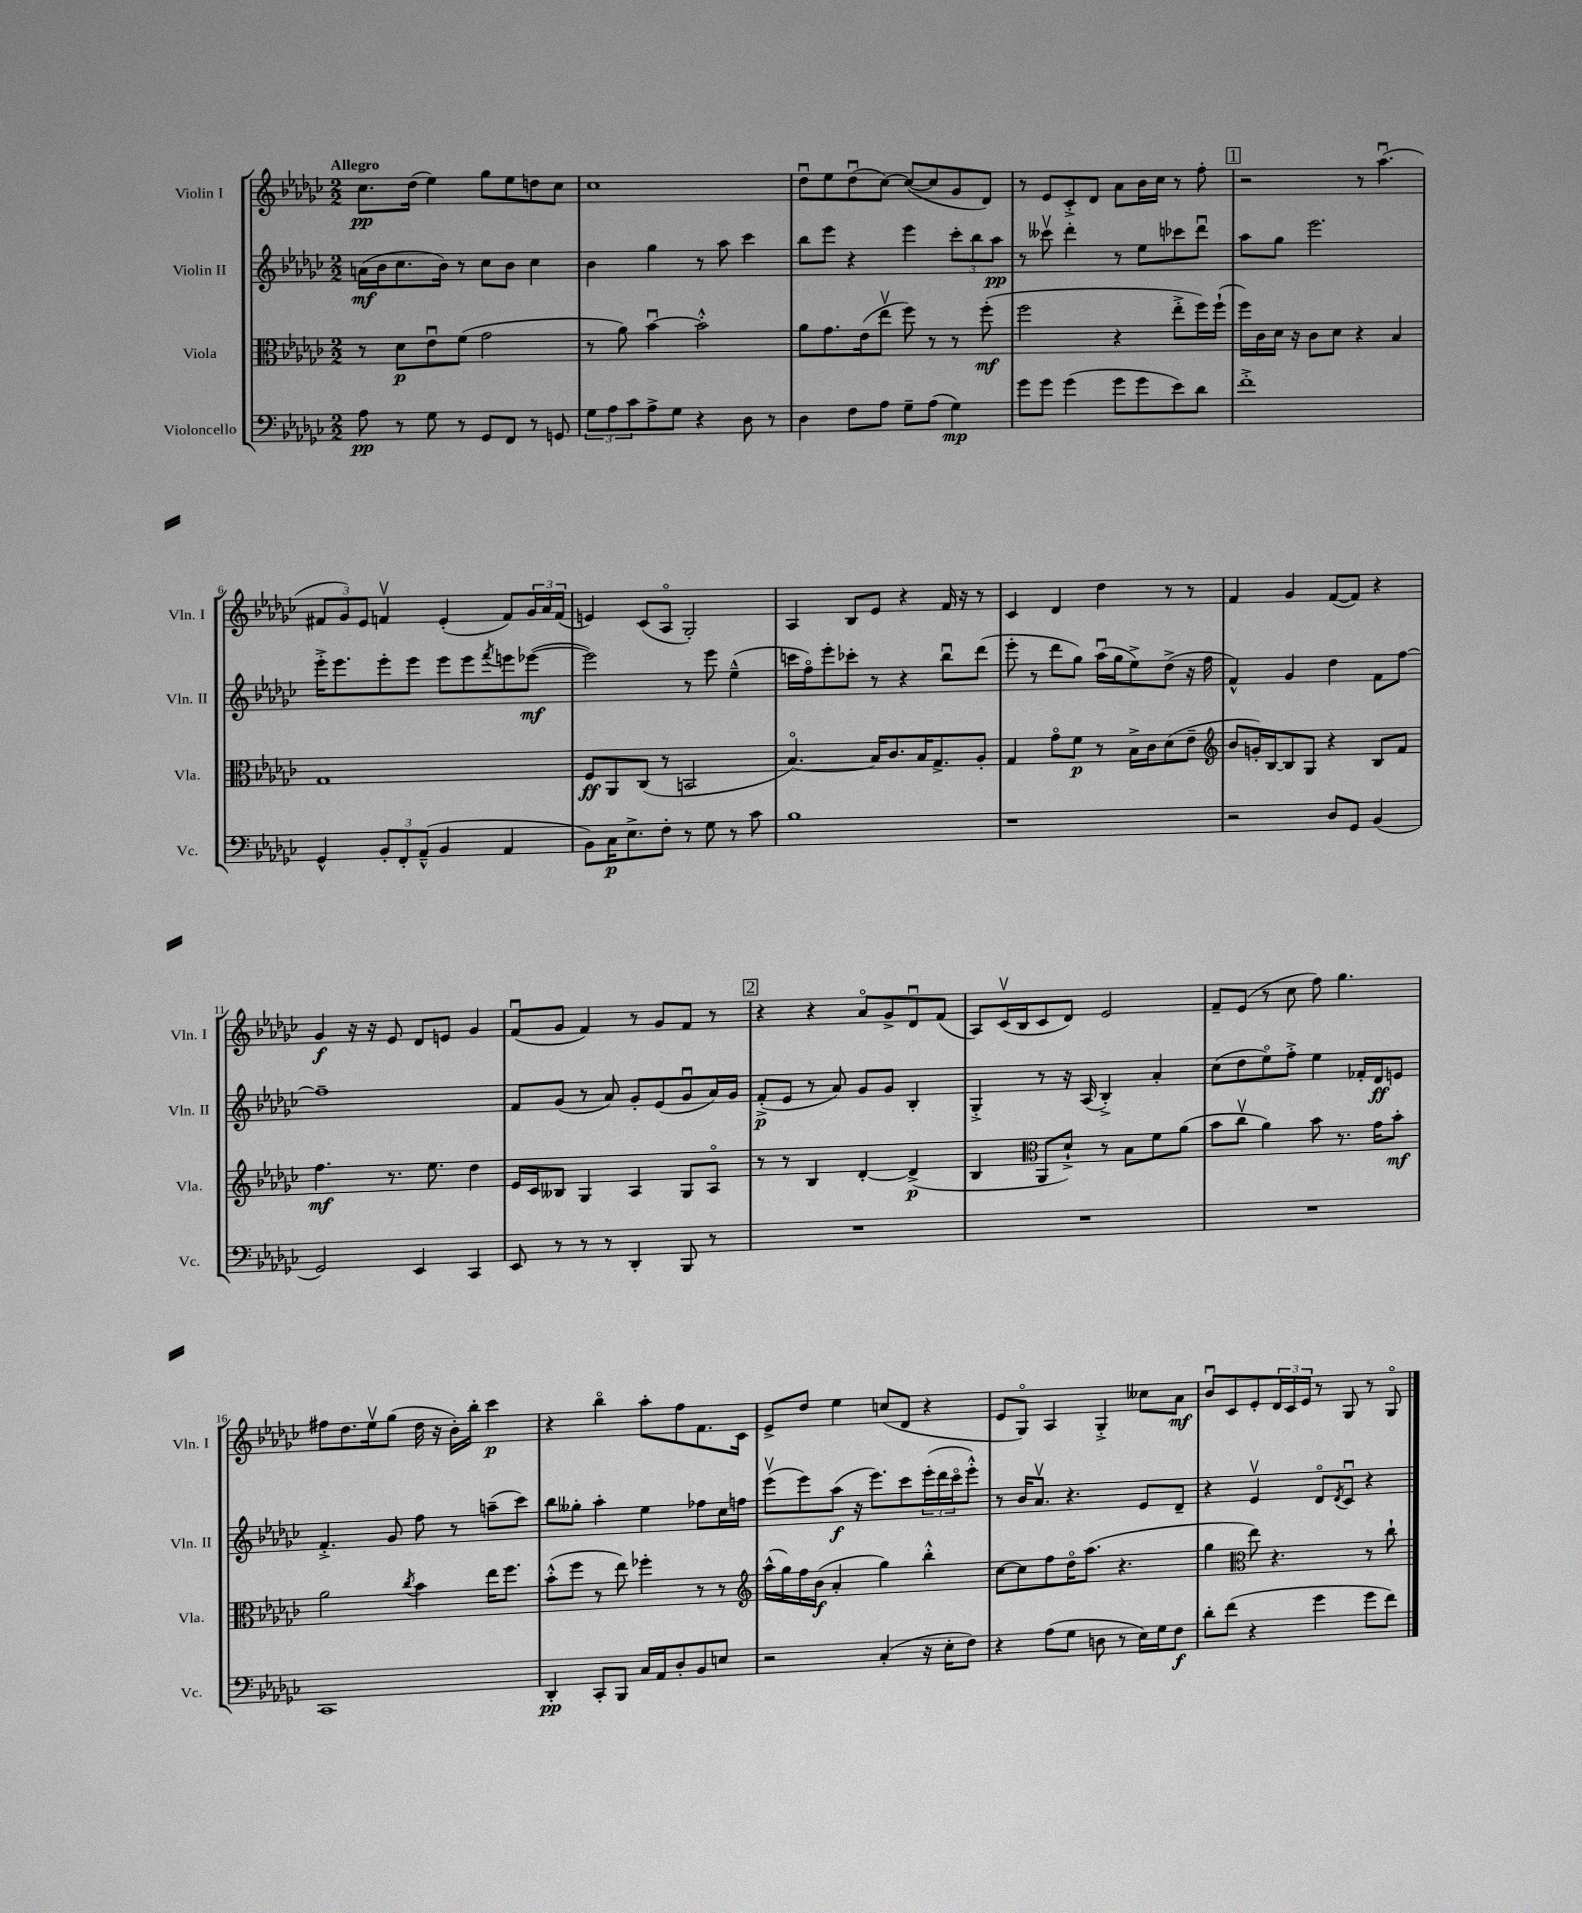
<<
\new StaffGroup <<
\new Staff = "s0" \with { instrumentName = "Violin I" shortInstrumentName = "Vln. I" } {
    \clef treble \key ges \major \numericTimeSignature \time 2/2 \tempo "Allegro"
    ces''8.\pp des''16( ees''4) ges''8 ees''8 d''8 ces''8 |
    ces''1 |
    des''8\downbow ees''8 des''8\downbow( ces''8~) ces''8~( ces''8 ges'8 des'8) |
    r8 ees'8 ces'8-.-> des'8 aes'8 bes'16 ces''16 r8 f''8-. |
    \mark \markup { \box "1" } r2 r8 aes''4.\downbow( |
    \tuplet 3/2 { fis'8 ges'8) ees'8 } f'4\upbow ees'4-.( f'8) \tuplet 3/2 { ges'16 aes'16 f'16( } |
    e'4) ces'8( aes8\flageolet ges2-.) |
    aes4 bes8 ees'8 r4 f'16 r16 r8 |
    ces'4 des'4 des''4 r8 r8 |
    f'4 ges'4 f'8~( f'8) r4 |
    ges'4\f r16 r16 ees'8 des'8 e'8 ges'4 |
    f'8\downbow( ges'8 f'4) r8 ges'8 f'8 r8 |
    \mark \markup { \box "2" } r4 r4 aes'8\flageolet ges'8-> des'8\downbow f'8( |
    aes8) ces'16\upbow( bes16 ces'8 des'8) ees'2 |
    f'8-- ees'8( r8 ces''8 f''8) ges''4. |
    fis''8 des''8. ees''16\upbow ges''8( des''16 r16 bes'16-.) bes''16-. ces'''4\p |
    r4 bes''4\flageolet aes''8-. f''8 f'8. ces'16 |
    ees'8-> des''8 ees''4 c''8( des'8 r4 |
    ees'8 ges8\flageolet) aes4 ges4-.-> ceses''8 aes'8\mf |
    bes'8\downbow ces'8 ees'8-. \tuplet 3/2 { des'16 ces'16 ees'16 } r8 ges8 r8 ges8\flageolet \bar "|." |
}
\new Staff = "s1" \with { instrumentName = "Violin II" shortInstrumentName = "Vln. II" } {
    \clef treble \key ges \major \numericTimeSignature \time 2/2
    a'16\mf( bes'16 ces''8. bes'16) r8 ces''8 bes'8 ces''4 |
    bes'4 ges''4 r8 aes''8 ces'''4 |
    bes''8 ees'''8 r4 ees'''4 \tuplet 3/2 { ces'''8-. bes''8 aes''8\pp } |
    r8 ceses'''8\upbow des'''4-. r8 ees''8 ces'''8 des'''8\downbow |
    \mark \markup { \box "1" } aes''8 ges''8 ees'''2. |
    ees'''16-.-> ees'''8. ees'''8-. ees'''8 ees'''8 ees'''8 \acciaccatura { f'''8 } e'''8 ees'''8~\mf( |
    ees'''2) r8 ees'''8 ees''4---^( |
    c'''16 f''16\flageolet) ees'''8-. ces'''8-. r8 r4 bes''8\downbow des'''8( |
    ees'''8-. r8 des'''8 ges''8) aes''16\downbow( ges''16 ees''8->) des''8->( r16 f''16 |
    f'4-^) ges'4 des''4 f'8 f''8~ |
    f''1-- |
    f'8 ges'8( r8 aes'8) ges'8-. ees'8( ges'8\downbow aes'16) ges'16 |
    \mark \markup { \box "2" } f'8-.->\p( ees'8 r8 aes'8) ges'8 ges'8 bes4-. |
    ges4-.-> r8 r16 aes16( bes4-.->) aes'4-. |
    ces''8( des''8 ees''8\flageolet) f''8-.-> ees''4 fes'16-. des'16\ff e'8 |
    f'4.-.-> ges'8 f''8 r8 a''8--( ces'''8) |
    bes''8 geses''8-. aes''4-. ees''4 fes''8 ces''16 f''16 |
    ees'''8\upbow( ees'''8) aes''8\f( r16 ees'''8.) ces'''8 \tuplet 3/2 { ees'''16-.( des'''16 ces'''16\flageolet } ees'''8-.-^) |
    r8 bes'16 aes'8.\upbow r4. ees'8 des'8-- |
    r4 ees'4\upbow des'8\flageolet \acciaccatura { des'8 } ces'8\downbow r4 \bar "|." |
}
\new Staff = "s2" \with { instrumentName = "Viola" shortInstrumentName = "Vla." } {
    \clef alto \key ges \major \numericTimeSignature \time 2/2
    r8 des'8\p ees'8\downbow f'8( ges'2 |
    r8 aes'8) bes'4~\downbow bes'2-.-^ |
    aes'8 ges'8. ees'16( ees''8\upbow f''8) r8 r8 f''8-.\mf( |
    f''2 r4 ees''8-.-> f''16) f''16-!( |
    \mark \markup { \box "1" } f''16) ces'16 des'16 r16 ces'8 des'8 r4 bes4 |
    ges1 |
    f8\ff aes,8 ces8( r8 b,2 |
    bes4.~\flageolet) bes16 ces'8. bes16 ges8.-> aes8-. |
    ges4 ges'8\flageolet f'8\p r8 bes16-> ces'16 des'8( ees'8-- |
    \clef treble bes'8 g'16-.) bes16~ bes8 ges8 r4 bes8 f'8 |
    f''4.\mf r8. ees''8. des''4 |
    ees'16 ces'16 beses8 ges4 aes4 ges8 aes8\flageolet |
    \mark \markup { \box "2" } r8 r8 bes4 des'4~-. des'4->\p( |
    bes4 \clef alto aes,8 des'8-!->) r8 bes8 f'8 aes'8( |
    bes'8 ces''8\upbow aes'4) bes'8 r8. ges'16 bes'8-.\mf |
    aes'2 \acciaccatura { ces''8 } bes'4 ees''16 f''8. |
    bes'8-.-^( f''8 r8 ees''8) fes''4-. r8 r8 |
    \clef treble aes''16-^( ges''16) f''16 bes'16\f( aes'4-. ges''4) bes''4-.-^ |
    ces''8~ ces''8 f''8 des''16\flageolet aes''8.( r4. |
    ges''4 \clef alto ees''8) r4. r8 ces''8-! \bar "|." |
}
\new Staff = "s3" \with { instrumentName = "Violoncello" shortInstrumentName = "Vc." } {
    \clef bass \key ges \major \numericTimeSignature \time 2/2
    aes8\pp r8 ges8 r8 ges,8 f,8 r8 g,8 |
    \tuplet 3/2 { ges8 aes8 ces'8 } aes8-> ges8 r4 des8 r8 |
    des4 f8 aes8 ges8-- aes8( ges4\mp) |
    ges'8 ges'8 ges'4( ges'8 ges'8 ees'8) des'8 |
    \mark \markup { \box "1" } f'1-.-> |
    ges,4-^ \tuplet 3/2 { bes,8-. f,8-. aes,8---^( } bes,4 aes,4 |
    bes,8) ces16\p ees8.-> f8-. r8 ges8 r8 ces'8 |
    bes1 |
    r1 |
    r2 des8 ges,8 bes,4( |
    ges,2) ees,4 ces,4 |
    ees,8 r8 r8 r8 des,4-. bes,,8 r8 |
    \mark \markup { \box "2" } R1 |
    R1 |
    R1 |
    ces,1 |
    des,4-.\pp ces,8-. bes,,8 ces16 aes,16 des8-. bes,8 e8 |
    r2 ces4-.( r16 ees16-. f8) |
    r4 aes8( ges8 d8 r8 ees16) ges16 f8\f |
    des'8-. f'8( r4 ges'4 ges'8 f'8) \bar "|." |
}
>>
>>
